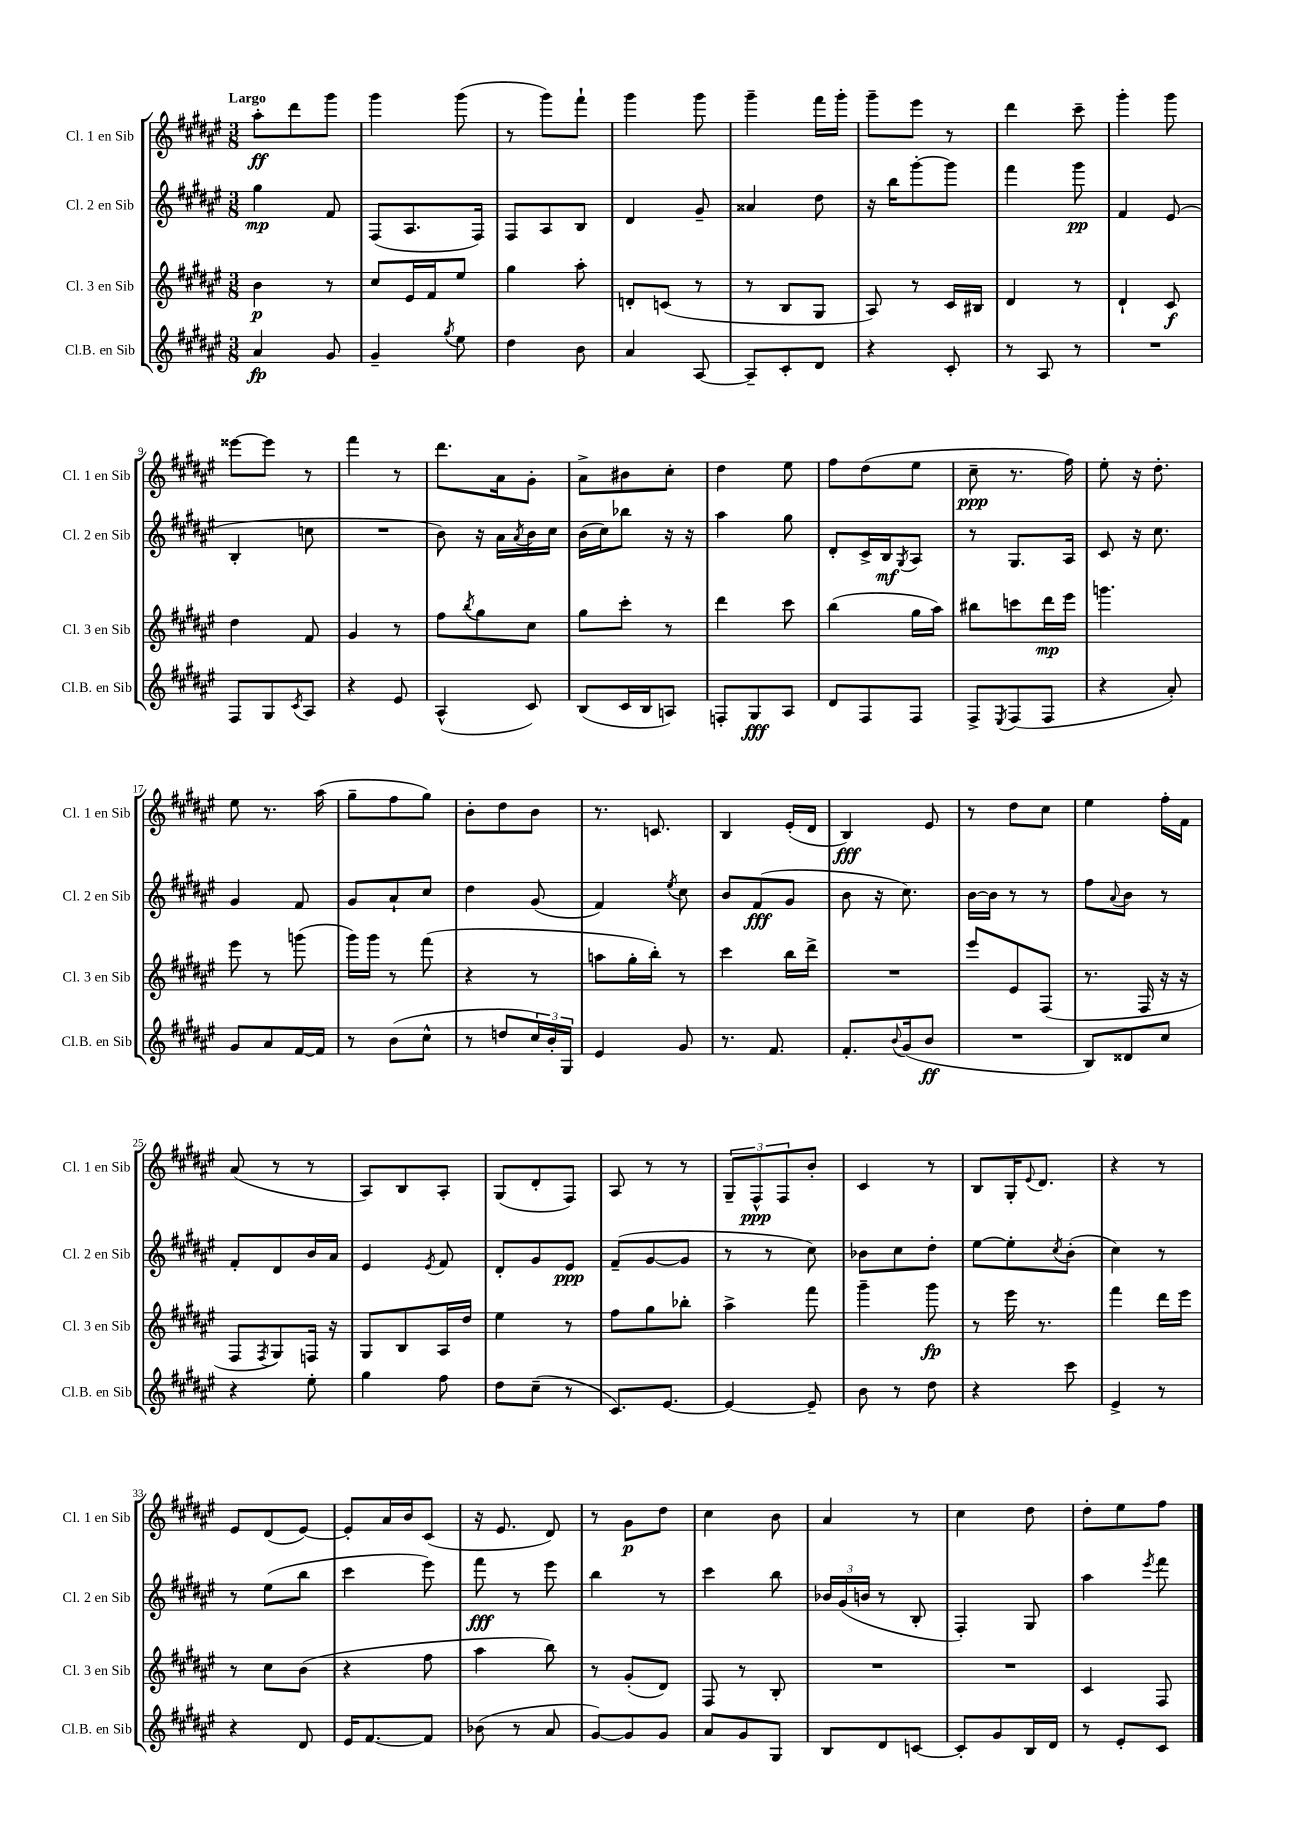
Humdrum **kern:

**kern	**kern	**kern	**kern
*staff4	*staff3	*staff2	*staff1
*clefG2	*clefG2	*clefG2	*clefG2
*k[f#c#g#d#a#e#]	*k[f#c#g#d#a#e#]	*k[f#c#g#d#a#e#]	*k[f#c#g#d#a#e#]
*M3/8	*M3/8	*M3/8	*M3/8
4a#	4b	4gg#	8aa#'
.	.	.	8ddd#
8g#	8r	8f#	8ggg#
=	=	=	=
4g#~	8cc#	(8F#	4ggg#
.	16e#	8.A#	.
.	16f#	.	.
8qgg#	.	.	.
8ee#	8ee#	.	(8ggg#
.	.	16F#)	.
=	=	=	=
4dd#	4gg#	8F#	8r
.	.	8A#	8ggg#)
8b	8aa#'	8B	8fff#`
=	=	=	=
4a#	8d'	4d#	4ggg#
.	(8c	.	.
[8A#	8r	8g#~	8ggg#
=	=	=	=
8A#~]	8r	4a##	4ggg#~
8c#'	8B	.	.
8d#	8G#	8dd#	16fff#
.	.	.	16ggg#'
=	=	=	=
4r	8A#)	16r	8ggg#~
.	.	16bb	.
.	8r	[8ggg#'	8eee#
8c#'	16c#	8ggg#]	8r
.	16B#	.	.
=	=	=	=
8r	4d#	4fff#	4ddd#
8A#	.	.	.
8r	8r	8ggg#	8ccc#~
=	=	=	=
4.r	4d#`	4f#	4ggg#'
.	8c#	(8e#	8ggg#
=	=	=	=
8F#	4dd#	4B'	[8eee##
8G#	.	.	8eee##]
8qc#	.	.	.
8A#	8f#	8cc	8r
=	=	=	=
4r	4g#	4.r	4fff#
8e#	8r	.	8r
=	=	=	=
(4A#^^	8ff#	8b)	8.ddd#
.	8qbb	.	.
.	8gg#	16r	.
.	.	16a#	16a#
.	.	8qa#	.
8c#)	8cc#	16b	8g#'
.	.	16cc#	.
=	=	=	=
(8B	8gg#	(16b	8a#^
.	.	16cc#)	.
16c#	8ccc#'	8bb-	8b#
16B	.	.	.
8A)	8r	16r	8cc#'
.	.	16r	.
=	=	=	=
8F'	4ddd#	4aa#	4dd#
8G#	.	.	.
8A#	8ccc#	8gg#	8ee#
=	=	=	=
8d#	(4bb	8d#'	8ff#
8F#	.	16c#^	(8dd#
.	.	16B	.
.	.	8qG#	.
8F#	16gg#	8A#	8ee#
.	16aa#)	.	.
=	=	=	=
8F#^	8bb#	8r	8cc#~
8qE#	.	.	.
(8F#	8ccc	8.G#	8.r
8F#	16ddd#	.	.
.	16eee#	16A#	16ff#)
=	=	=	=
4r	4.ggg	8c#	8ee#'
.	.	16r	16r
.	.	8.cc#	8.dd#'
8a#')	.	.	.
=	=	=	=
8g#	8eee#	4g#	8ee#
8a#	8r	.	8.r
[16f#	(8ggg	8f#	.
16f#]	.	.	(16aa#
=	=	=	=
8r	16ggg#)	8g#	8gg#~
.	16ggg#	.	.
(8b	8r	8a#`	8ff#
8cc#^^	(8fff#	8cc#	8gg#)
=	=	=	=
8r	4r	4dd#	8b'
8dd	.	.	8dd#
24cc#)	8r	(8g#	8b
24b'	.	.	.
24G#	.	.	.
=	=	=	=
4e#	8aa	4f#)	8.r
.	16gg#'	.	.
.	16bb')	.	8.c
.	.	8qee#	.
8g#	8r	8cc#	.
=	=	=	=
8.r	4ccc#	8b	4B
.	.	(8f#	.
8.f#	.	.	.
.	16bb	8g#	(16e#'
.	16ddd#^	.	16d#
=	=	=	=
8.f#'	4.r	8b	4B)
.	.	16r	.
8qqb	.	.	.
(16g#	.	8.cc#)	.
8b	.	.	8e#
=	=	=	=
4.r	8eee#	[16b	8r
.	.	16b]	.
.	8e#	8r	8dd#
.	(8F#	8r	8cc#
=	=	=	=
8B)	8.r	8ff#	4ee#
.	.	8qqa#	.
8d##	.	8b	.
.	16F#	.	.
8cc#	16r	8r	16ff#'
.	16r	.	16f#
=	=	=	=
4r	8F#	8f#'	(8a#
.	8qF#	.	.
.	8G#)	8d#	8r
8ee#'	16F	16b	8r
.	16r	16a#	.
=	=	=	=
4gg#	8G#	4e#	8A#)
.	8B	.	8B
.	.	8qe#	.
8ff#	16A#	8f#	8A#'
.	16dd#	.	.
=	=	=	=
8dd#	4ee#	8d#'	(8G#
(8cc#~	.	8g#	8d#'
8r	8r	8e#	8F#)
=	=	=	=
8.c#)	8ff#	(8f#~	8A#
.	8gg#	[8g#	8r
[8.e#	.	.	.
.	8bb-'	8g#]	8r
=	=	=	=
4e#_	4aa#^	8r	12G#~
.	.	.	12F#^^
.	.	8r	.
.	.	.	12F#
8e#~]	8fff#	8cc#)	8b'
=	=	=	=
8b	4ggg#~	8b-	4c#
8r	.	8cc#	.
8dd#	8ggg#	8dd#'	8r
=	=	=	=
4r	8r	[8ee#	8B
.	16eee#	8ee#']	16G#'
.	.	.	8qqe#
.	8.r	.	8.d#
.	.	8qcc#	.
8ccc#	.	(8b'	.
=	=	=	=
4e#^	4fff#	4cc#)	4r
8r	16ddd#	8r	8r
.	16eee#	.	.
=	=	=	=
4r	8r	8r	8e#
.	8cc#	(8ee#	(8d#
8d#	(8b	8bb	[8e#)
=	=	=	=
16e#	4r	4ccc#	8e#']
[8.f#	.	.	.
.	.	.	16a#
.	.	.	16b
8f#]	8ff#	8eee#)	(8c#
=	=	=	=
(8b-	4aa#	8fff#	16r
.	.	.	8.e#
8r	.	8r	.
8a#	8bb)	8eee#	8d#)
=	=	=	=
[8g#)	8r	4bb	8r
8g#]	(8g#'	.	8g#
8g#	8d#)	8r	8dd#
=	=	=	=
8a#	8F#	4ccc#	4cc#
8g#	8r	.	.
8G#	8B'	8bb	8b
=	=	=	=
8B	4.r	24b-	4a#
.	.	(24g#	.
.	.	24b	.
8d#	.	8r	.
[8c	.	8B'	8r
=	=	=	=
8c']	4.r	4F#')	4cc#
8g#	.	.	.
16B	.	8G#	8dd#
16d#	.	.	.
=	=	=	=
8r	4c#	4aa#	8dd#'
8e#'	.	.	8ee#
.	.	8qeee#	.
8c#	8F#	8fff#	8ff#
==	==	==	==
*-	*-	*-	*-
